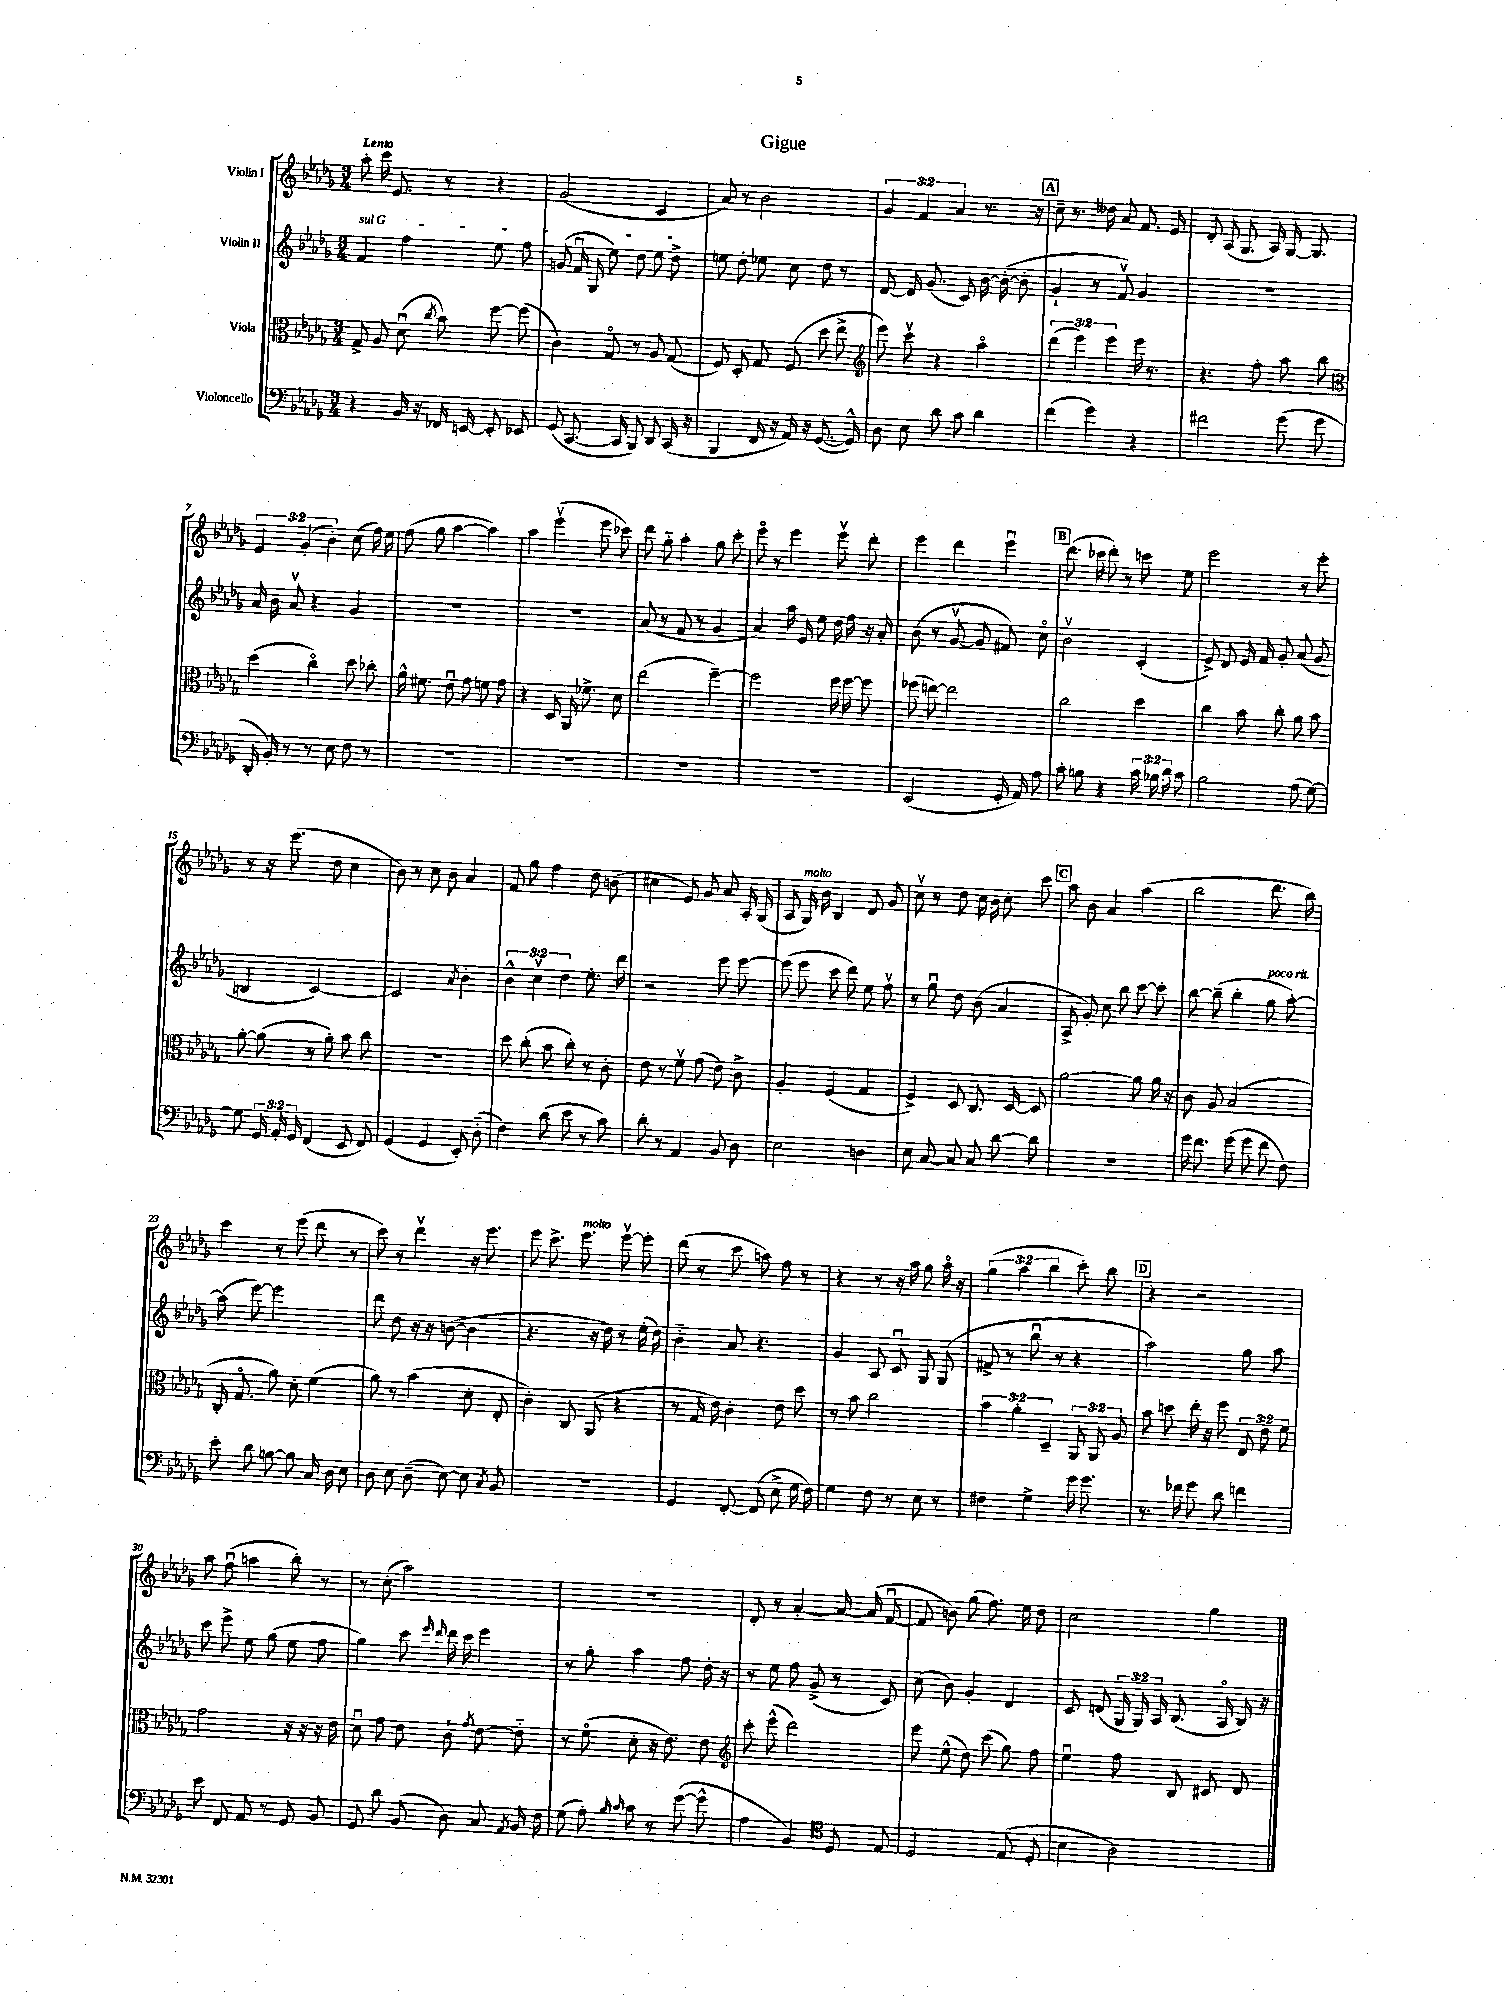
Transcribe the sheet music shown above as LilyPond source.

\header { title = "Gigue" }
<<
\new StaffGroup <<
\new Staff = "s0" \with { instrumentName = "Violin I" } {
    \clef treble \key des \major \numericTimeSignature \time 3/4 \override Staff.TupletNumber.text = #tuplet-number::calc-fraction-text \tempo "Lento"
    \autoBeamOff aes''8-. c'''16 ees'8. r8 r4 |
    ges'2( c'4 |
    aes'8) r8 bes'2 |
    \tuplet 3/2 { ges'4 f'4 aes'4 } r8. r16 |
    \mark \markup { \box "A" } c''8-- r8. deses''16 aes'8 f'8. ees'16 |
    des'8-. aes8( ges8. aes16) ges16~ ges8. |
    \tuplet 3/2 { ees'4 ges'4-.( bes'4-.) } c''8( f''16) ees''16 |
    f''8( ges''8 aes''4~ aes''4) |
    aes''4 ees'''4\upbow( ees'''8 ces'''8) |
    des'''8 ges''8-_ aes''4-. ges''8 c'''8-. |
    ees'''8\flageolet r8 ees'''4 ees'''8\upbow des'''8-. |
    ees'''4 des'''4 ees'''4\downbow |
    \mark \markup { \box "B" } des'''8.( ces'''16 des'''8-.) r8 c'''8 ees''8 |
    ees'''2 r8 ees'''8-. |
    r8 r16 ees'''8.( des''8 c''4 |
    bes'8) r8 c''8 bes'8 aes'4 |
    f'8 ges''8 f''4 des''8 b'8( |
    cis''4 ees'8) ges'8 aes'8 aes16-. ges16( |
    aes8 ges16^\markup { \italic "molto" }) bes'16 bes4 des'8 ges'8 |
    c''8\upbow r8 des''8 c''16 bes'16 c''8-. c'''8 |
    \mark \markup { \box "C" } aes''8 bes'8 aes'4 aes''4( |
    bes''2 des'''8. bes''16) |
    c'''4 r8 ees'''8( des'''8 r8 |
    c'''8) r8 des'''4\upbow r16 ees'''8. |
    ees'''8 c'''8.-> ees'''8.^\markup { \italic "molto" } ees'''8~\upbow ees'''8-. |
    des'''8( r8 c'''8 a''8) f''8 r8 |
    r4 r8 r16 aes''16 ges''8 aes''16\flageolet r16 |
    \tuplet 3/2 { ges''4( aes''4 bes''4 } c'''8-.) bes''8 |
    \mark \markup { \box "D" } r4 r2 |
    aes''8 f''8\downbow( a''4 bes''8-.) r8 |
    r8 c''8-.( aes''2) |
    R2. |
    des'8-. r8 aes'4~-. aes'16~ aes'16( f'8~\downbow |
    f'8 b'8) ges''8( f''8.) ees''16 des''8 |
    c''2 ges''4 \bar "|." |
}
\new Staff = "s1" \with { instrumentName = "Violin II" } {
    \clef treble \key des \major \numericTimeSignature \time 3/4 \override Staff.TupletNumber.text = #tuplet-number::calc-fraction-text
    \autoBeamOff \once \override TextSpanner.bound-details.left.text = \markup { \italic "sul G" } f'4\startTextSpan f''4 ees''8 f''8 |
    g'8( f'16\downbow ges16 ees''8) des''8 ees''8 des''8->\stopTextSpan |
    e''8 des''8-. ees''8 c''8 des''8 r8 |
    des'8~ des'16 ges'8.( c'8) bes'16~ bes'16~-.( bes'8-. |
    \mark \markup { \box "A" } ges'4-! r8 f'8\upbow) ges'4 |
    r2. |
    aes'16 bes'16 aes'8\upbow r4 ges'4 |
    R2. |
    R2. |
    aes'8( r8 f'8 r8 ges'4 |
    aes'4) aes''16 ees'16 ees''8 des''16 f''16 r16 aes'16-. |
    bes'8( r8 ges'8~\upbow ges'8 fis'8) c''8\flageolet |
    \mark \markup { \box "B" } bes'2\upbow c'4-.( |
    ees'8->) des'8 ees'16 f'16 ges'8-. aes'8( ges'8 |
    b4 c'2~) |
    c'2 \acciaccatura { aes'8 } bes'4-. |
    \tuplet 3/2 { bes'4-^ c''4\upbow des''4 } ees''8.-. des'''16 |
    r2 ees'''8 ees'''8~ |
    ees'''8( ees'''8 c'''8 des'''8) ees''8 f''8\upbow |
    r8 ges''8\downbow des''8 bes'8( aes'4 |
    \mark \markup { \box "C" } aes8-> ges'8-.) c''8 bes''8 c'''8~ c'''8-. |
    bes''8~ bes''8--( bes''4-. ges''8^\markup { \italic "poco rit." } aes''8~-.) |
    aes''8( ees'''8~) ees'''2 |
    des'''8 des''8 r16 r16 b'8~( b'4 |
    r4. r16 des''16) r8 ees''16-.( des''16) |
    bes'4-_ aes'8 r4. |
    ges'4 aes8 c'8\downbow ges8 ges8( |
    fis'8-> r8 bes''8\downbow r8 r4 |
    \mark \markup { \box "D" } aes''2) ges''8 aes''8 |
    c'''8 ees'''8-> ees''8 ges''8( ees''8 f''8 |
    ges''4) c'''8 \grace { ees'''16 des'''16 } des'''16 c'''16 ees'''4 |
    r8 ges''8-. aes''4 f''8 des''16-. r16 |
    r8 ees''8 f''8 ges'8->( r8 c'8) |
    c''8( bes'8) ges'4-. des'4 |
    c'8 d'8( \tuplet 3/2 { ges16 ges16) aes16 } bes8.( aes16\flageolet bes16) r16 \bar "|." |
}
\new Staff = "s2" \with { instrumentName = "Viola" } {
    \clef alto \key des \major \numericTimeSignature \time 3/4 \override Staff.TupletNumber.text = #tuplet-number::calc-fraction-text
    \autoBeamOff ges8-> aes8 des'8\downbow( \acciaccatura { c''8 } bes'8) f''8~ f''8( |
    c'4) ges8\flageolet r8 aes8 ges8( |
    f8) des8-. ges8 f8( des''8 ees''8-> |
    \clef treble ees'''8) c'''8\upbow r4 aes''4\flageolet |
    \mark \markup { \box "A" } \tuplet 3/2 { des'''4( ees'''4) ees'''4 } ees'''16 r8. |
    r4. f''8-. aes''8 bes''8 |
    \clef alto des''4( c''4\flageolet) des''8 ces''8-. |
    aes'16-^ fis'8. ees'8\downbow ges'8 f'8 ges'8 |
    r4 des8 aes,16 fes'8.-> des'8 |
    ees''2( f''4~--) |
    f''2 f''16 f''16~ f''8 |
    fes''8( e''8~) e''2 |
    \mark \markup { \box "B" } c''2 des''4 |
    c''4 bes'8 c''8-. aes'8 bes'8 |
    aes'8~-. aes'8( r8 aes'8-.) bes'8 c''8 |
    R2. |
    des''8 c''8-.( bes'8 c''8-.) r8 c'8-. |
    ees'8 r8 f'8\upbow ges'8( ees'8) c'8-> |
    aes4-. f4( ges4 |
    f4->) des8 c8. des16~ des8 |
    \mark \markup { \box "C" } aes'2~ aes'8 aes'16 r16 |
    c'8 aes8 bes2( |
    c16-. ges8.\flageolet aes'8) des'8-. f'4( |
    aes'8) r8 bes'4( des'8-. ees8-. |
    c'4-.) c8 aes,8( r4 |
    r8 ges16 ees'16) c'4-. ees'8 des''8 |
    r8 bes'8 c''2 |
    \tuplet 3/2 { bes'4 aes'4-. des4-- } \tuplet 3/2 { aes,8 aes,8 aes8 } |
    \mark \markup { \box "D" } bes'8 d''8 ees''16-. r16 f''8 \tuplet 3/2 { ees8 ees'8 f'8 } |
    ges'2 r16 r16 r16 ees'16 |
    des'8\downbow ges'8 ees'8 c'8-! \acciaccatura { ges'8 } ees'8~ ees'8-_ |
    r8 f'8\flageolet( des'8-. r16 ees'8.) ees'8 |
    \clef treble c'''8-. ees'''8-^( des'''2) |
    ees'''8 ees''8-^( des''8) c'''8( ges''8) f''8 |
    ees''4\downbow f''8 bes8 cis'8 des'8 \bar "|." |
}
\new Staff = "s3" \with { instrumentName = "Violoncello" } {
    \clef bass \key des \major \numericTimeSignature \time 3/4 \override Staff.TupletNumber.text = #tuplet-number::calc-fraction-text
    \autoBeamOff r4 bes,16 r16 fes,16 e,16~ e,8-. ees,8 |
    ges,8( c,8.~ c,16 bes,,8) des,8 c,16( r16 |
    bes,,4 f,16 r16 aes,16) r16 ges,8.~( ges,16-^) |
    des8 ees8 des'8 c'8 des'4 |
    \mark \markup { \box "A" } f'4( ges'4) r4 |
    fis'2 ges'8( ges'8 |
    des,16-. bes,16-.) r8 r8 ees8 f8 r8 |
    R2. |
    R2. |
    R2. |
    R2. |
    ees,2( ges,16-. aes,16) aes8 |
    \mark \markup { \box "B" } c'8-. b8 r4 \tuplet 3/2 { c'16 bes16 des'16 } c'8 |
    bes2 aes8( ges8~) |
    ges8 \tuplet 3/2 { ges,16 aes,16-. ges,16 } f,4( ees,8 f,8) |
    ges,4( ges,4 ees,8-.) des8-_( |
    f4) des'8( ees'8 r8 c'8) |
    des'8-. r8 aes,4 bes,8 des8 |
    ees2 d4 |
    ees8 c8~ c8 c8 des'8~ des'8 |
    \mark \markup { \box "C" } R2. |
    ges'16 f'8. ges'8( ges'8 f'8 f8) |
    ees'8-. des'8 b8~ b8 c16 des16 ees8 |
    des8 ees8 des8--( ees8~) ees8 \acciaccatura { c8 } bes,8 |
    R2. |
    ges,4 f,8~-. f,8( ees8-> ges16 f16) |
    ges4 f8 r8 ees8 r8 |
    fis4 ges4-> ges'16 ges'8. |
    \mark \markup { \box "D" } r8. fes'16 ges'8 des'8 f'4 |
    ees'8 f,8 aes,8 r8 ges,8 bes,8 |
    ges,8 des'8 bes,8( des8) c8 \acciaccatura { aes,8 } bes,16 f16 |
    ges8( aes8-.) \grace { bes16 c'16 } c'8 r8 ges'8~( ges'8-^ |
    aes4 bes,4) \clef tenor des8 ees8 |
    des2 ees8( des8-. |
    bes4 aes2) \bar "|." |
}
>>
>>
